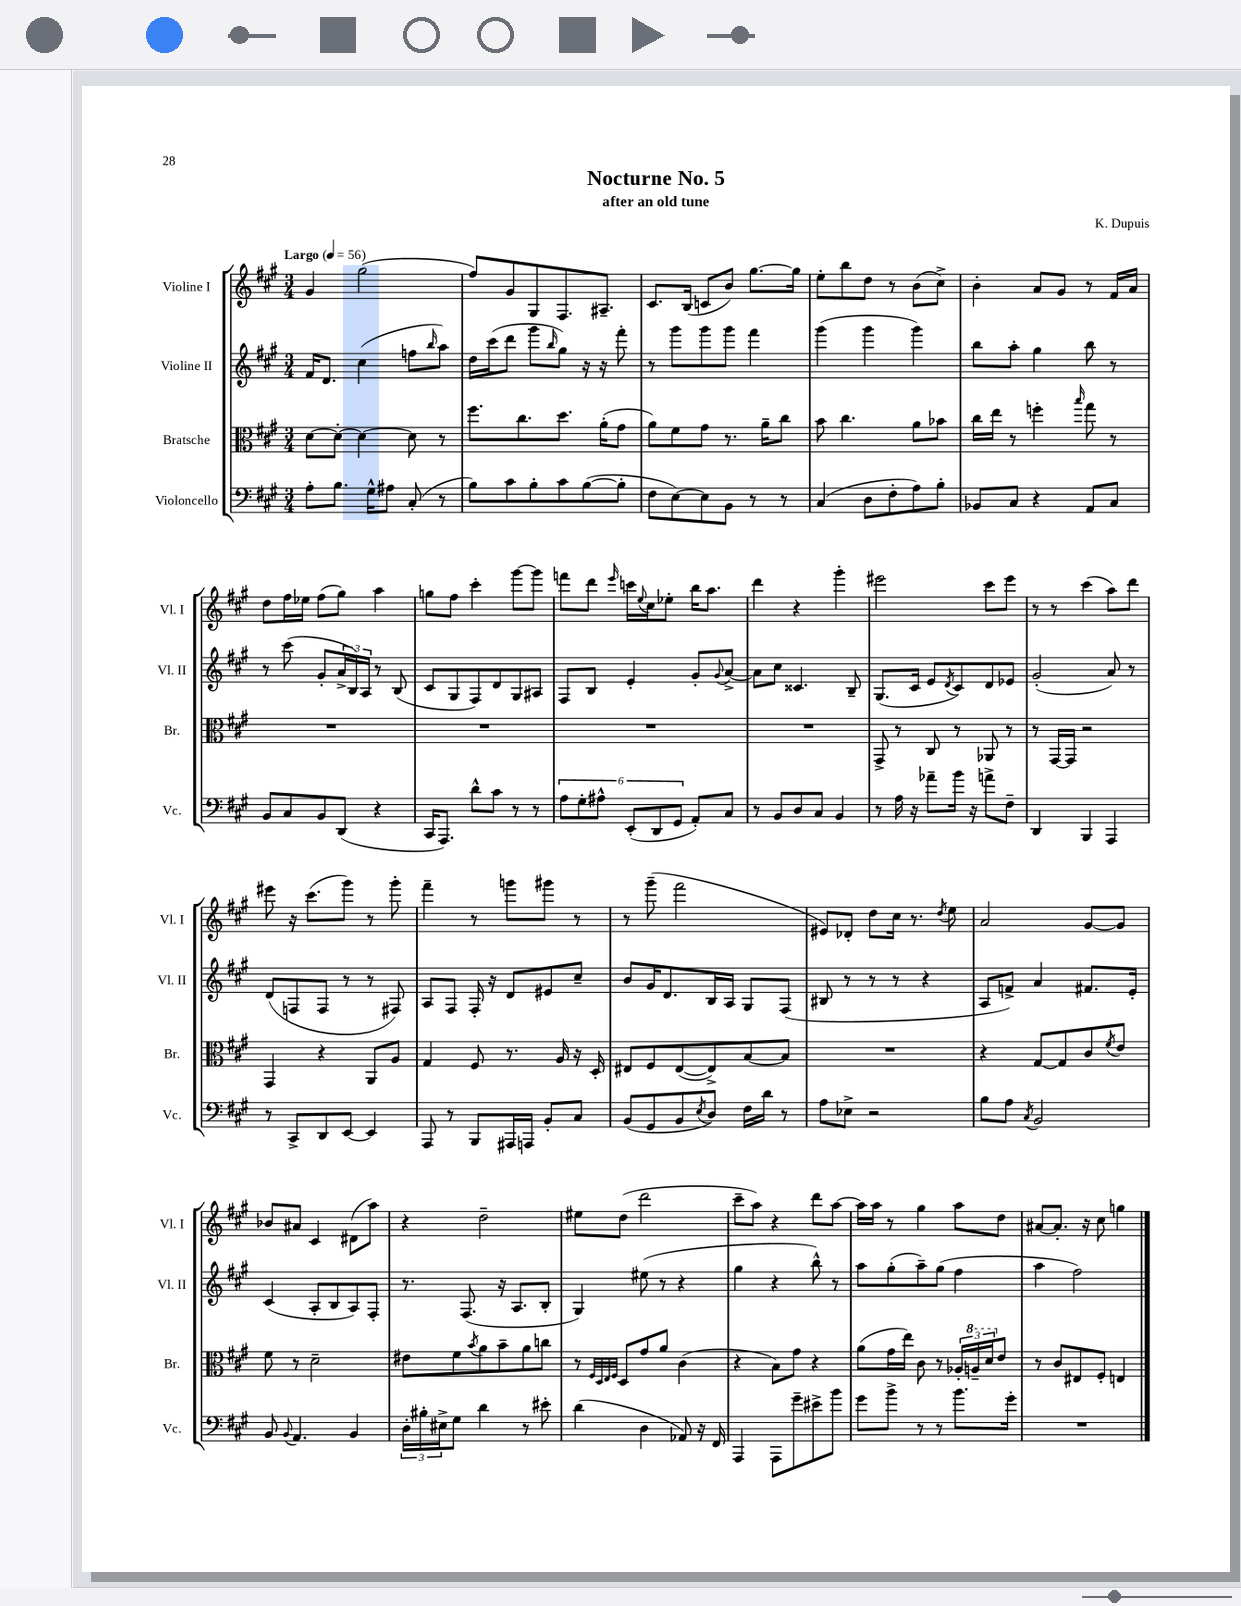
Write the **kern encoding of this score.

**kern	**kern	**kern	**kern
*part4	*part3	*part2	*part1
*staff4	*staff3	*staff2	*staff1
*I"Violoncello	*I"Bratsche	*I"Violine II	*I"Violine I
*I'Vc.	*I'Br.	*I'Vl. II	*I'Vl. I
*clefF4	*clefC3	*clefG2	*clefG2
*k[f#c#g#]	*k[f#c#g#]	*k[f#c#g#]	*k[f#c#g#]
*M3/4	*M3/4	*M3/4	*M3/4
*MM56	*MM56	*MM56	*MM56
=1	=1	=1	=1
!	!	!	!LO:TX:a:B:t=Largo
8A'\L	[8d\L	16f#/KL	4g#/
.	.	8.d/J	.
8.B\J	8d'\J_	.	.
.	4d\_	(4cc#\	(2gg#\
16G#^^\KL	.	.	.
8A#X\J	.	.	.
(8C#'/	8d\]	8ffn\L	.
.	.	16qqbb/	.
8r	8r	8aa\J)	.
=2	=2	=2	=2
8B\L)	8.ff#\L	16dd\LL	8ff#/L)
.	.	(16ccc#\J	.
8c#\	.	8ddd\J	8g#/
.	8.cc#\	.	.
8B'\	.	8ggg#\L	8G#/
.	.	16qqbb/	.
8c#\	8.dd\J	8gg#\J)	8.F#/
([8B\	.	16r	.
.	(16a'\KL	16r	8.A#X~/J
8B'\J]	8g#\J	8fff#'\	.
=3	=3	=3	=3
8F#\L	8a\L)	8r	8.c#/L
[8E\)	8f#\	8ggg#\L	.
.	.	.	(16B/Jk
8E\]	8g#\J	8ggg#\	8cn/L
8BB\J	8.r	8ggg#\J	8b/J)
8r	.	4fff#\	[8.gg#\L
.	16a~\KL	.	.
8r	8cc#\J	.	.
.	.	.	16gg#\Jk]
=4	=4	=4	=4
(4C#/	8b\	(4ggg#\	8ee'\L
.	4.cc#\	.	8bb\
8D\L	.	4ggg#\	8dd\J
8F#'\	.	.	8r
8A\)	8a\L	4ggg#\)	(8b\L
8B'\J	8b-X\J	.	8cc#^\J)
=5	=5	=5	=5
8BB-X/L	16cc#\LL	8bb\L	4b'\
.	16ee\JJ	.	.
8C#/J	8r	8aa'\J	.
4r	4ffn'\	4gg#\	8a/L
.	.	.	8g#/J
.	16qqbb/	.	.
8AA/L	8gg#\	8bb\	8r
8C#/J	8r	8r	16f#/LL
.	.	.	16a/JJ
!!LO:LB:g=z
=6	=6	=6	=6
8BB/L	2.r	8r	8dd\L
8C#/	.	(8ccc#\	16ff#\L
.	.	.	16ee-X\JJ
8BB/	.	8g#'/L	(8ff#\L
(8DD/J	.	24a^/L	8gg#\J)
.	.	24B/)	.
.	.	24A/JJ	.
4r	.	8r	4aa\
.	.	(8B/	.
=7	=7	=7	=7
16CC#/KL	2.r	8c#/L	8ggn\L
8.AAA/J)	.	.	.
.	.	8G#/	8ff#\J
8d^^\L	.	8F#/)	4ccc#'\
8c#\J	.	8d/	.
8r	.	8G#/	[8ggg#\L
8r	.	8A#X/J	8ggg#\J]
=8	=8	=8	=8
12A\L	2.r	8F#/L	8fffn\L
12G#'\	.	.	.
.	.	8B/J	8ddd\J
12A#X^^\J	.	.	.
.	.	.	16qqeee/
(12EE'/L	.	4e'/	16cccn\LL
.	.	.	8qqee/
.	.	.	16cc#\J
12DD/	.	.	.
.	.	.	8ee-X'\J
12GG#/J	.	.	.
8AA'/L)	.	8g#'/L	16bb\KL
.	.	.	8.aa\J
.	.	8qqg#/	.
8C#/J	.	[8a^/J	.
=9	=9	=9	=9
8r	2.r	8a\L]	4ddd\
8BB/L	.	8cc#\J	.
8D/	.	4.c##X/	4r
8C#/J	.	.	.
4BB/	.	.	4ggg#'\
.	.	8B~/	.
=10	=10	=10	=10
8r	8GG#^/	(8.G#/L	2eee#X\
16A\	8r	.	.
16r	.	16c#/Jk	.
8a-X~\L	8C#/	8e/L	.
.	.	8qd/	.
16b\Jk	8r	8c#/)	.
16r	.	.	.
8an^\L	8AA-X/	8d/	8ccc#\L
8F#~\J	8r	8e-X/J	8eee#\J
=11	=11	=11	=11
4DD/	8r	(2g#'/	8r
.	[16GG#/LL	.	8r
.	16GG#/JJ]	.	.
4BBB/	2r	.	(4ccc#\
4AAA/	.	8a/)	8aa\L)
.	.	8r	8ddd\J
!!LO:LB:g=z
=12	=12	=12	=12
8r	4GG#/	(8d/L	8eee#X\
8CC#^/L	.	8Fn/	16r
.	.	.	(8.ccc#\L
8DD/	4r	8F/J	.
[8EE/J	.	8r	8ggg#\J)
4EE/]	8AA/L	8r	8r
.	8A/J	8F#X/)	8ggg#'\
=13	=13	=13	=13
8AAA/	4G#/	8A/L	4fff#~\
8r	.	8F#/J	.
8BBB/L	8F#/	16F#'/	8r
.	.	16r	.
16AAA#X/L	8.r	8d/L	8gggn\L
16AAAn/JJ	.	.	.
8BB'/L	.	8e#X/	8ggg#X\J
.	16A/	.	.
8C#/J	16r	8cc#~/J	8r
.	16D'/	.	.
=14	=14	=14	=14
(8BB/L	8E#X/L	8b/L	8r
8GG#/	8F#/	16g#/K	(8ggg#~\
.	.	8.d/	.
8BB/	([8E#/	.	2fff#\
8qE/	.	.	.
8D/J)	8E#^/])	16B/L	.
.	.	16A/JJ	.
16F#\LL	[8B/	8G#/L	.
16d\JJ	.	.	.
8r	8B/J]	(8F#/J	.
=15	=15	=15	=15
8A\L	2.r	8B#X/	8e#X/L)
8E-X^\J	.	8r	8d-X'/J
2r	.	8r	8dd\L
.	.	8r	16cc#\Jk
.	.	.	8.r
.	.	4r	.
.	.	.	8qdd/
.	.	.	8ee\
=16	=16	=16	=16
8B\L	4r	8A/L	2a/
8A\J	.	8fn^/J)	.
8qC#/	.	.	.
2BB/	[8G#/L	4a/	.
.	8G#/]	.	.
.	8c#/	8.f#X/L	[8g#/L
.	8qf#/	.	.
.	8e/J	.	8g#/J]
.	.	16e'/Jk	.
!!LO:LB:g=z
=17	=17	=17	=17
8BB/	8f#\	(4c#/	8b-X/L
8qqBB/	.	.	.
4.AA/	8r	.	8a#X/J
.	2d~\	8A'/L	4c#/
.	.	8B/	.
4BB/	.	8A/)	(8d#X\L
.	.	8F#'/J	8aa\J)
=18	=18	=18	=18
24D'\LL	8e#X\L	8.r	4r
24B#X'\	.	.	.
24E#X^\J	.	.	.
8G#\J	8f#\	.	.
.	.	(8.F#/	.
.	8qb/	.	.
4d\	8a\	.	2dd~\
.	8b~\	16r	.
.	.	8.A/L	.
8r	8a\	.	.
8e#X'\	8ccn\J	8B'/J	.
=19	=19	=19	=19
(4d\	8r	4G#/)	8ee#X\L
.	32qqF#/LLL	.	.
.	32qqD/	.	.
.	32qqE/	.	.
.	32qqF#/JJJ	.	.
.	8D/L	.	(8dd\J
4D\	8g#/	(8ee#X\	2ddd\
.	8a/J	8r	.
8AA-X/)	(4c#\	4r	.
16r	.	.	.
16FF#/	.	.	.
=20	=20	=20	=20
4AAA/	4r	4gg#\	8ccc#~\L
.	.	.	8aa\J)
8AAA\L	8B\L)	4r	4r
8g#~\	8g#\J	.	.
8e#X^\	4r	8bb^^\)	8ddd\L
8b\J	.	8r	[8aa\J
=21	=21	=21	=21
8g#\L	(8a\L	8aa\L	16aa\LL]
.	.	.	16aa\JJ
8b^\J	16g#\L	(8gg#'\	8r
.	16ee\JJ)	.	.
8r	8c#\	8aa~\)	4gg#\
8r	8r	(8gg#\J	.
8.b\L	24A-X'/LL	4ff#\	8aa\L
*	*8va	*	*
.	24an~/	.	.
.	24dd/J	.	.
*	*X8va	*	*
.	8e/J	.	8dd\J
16g#'\Jk	.	.	.
=22	=22	=22	=22
2.r	8r	4aa\	[8a#X/L
.	8c#/L	.	8.a#'/J]
.	8E#X/	2ff#\)	.
.	.	.	16r
.	8F#'/J	.	8cc#\
.	4En/	.	4ggn\
==	==	==	==
*-	*-	*-	*-
